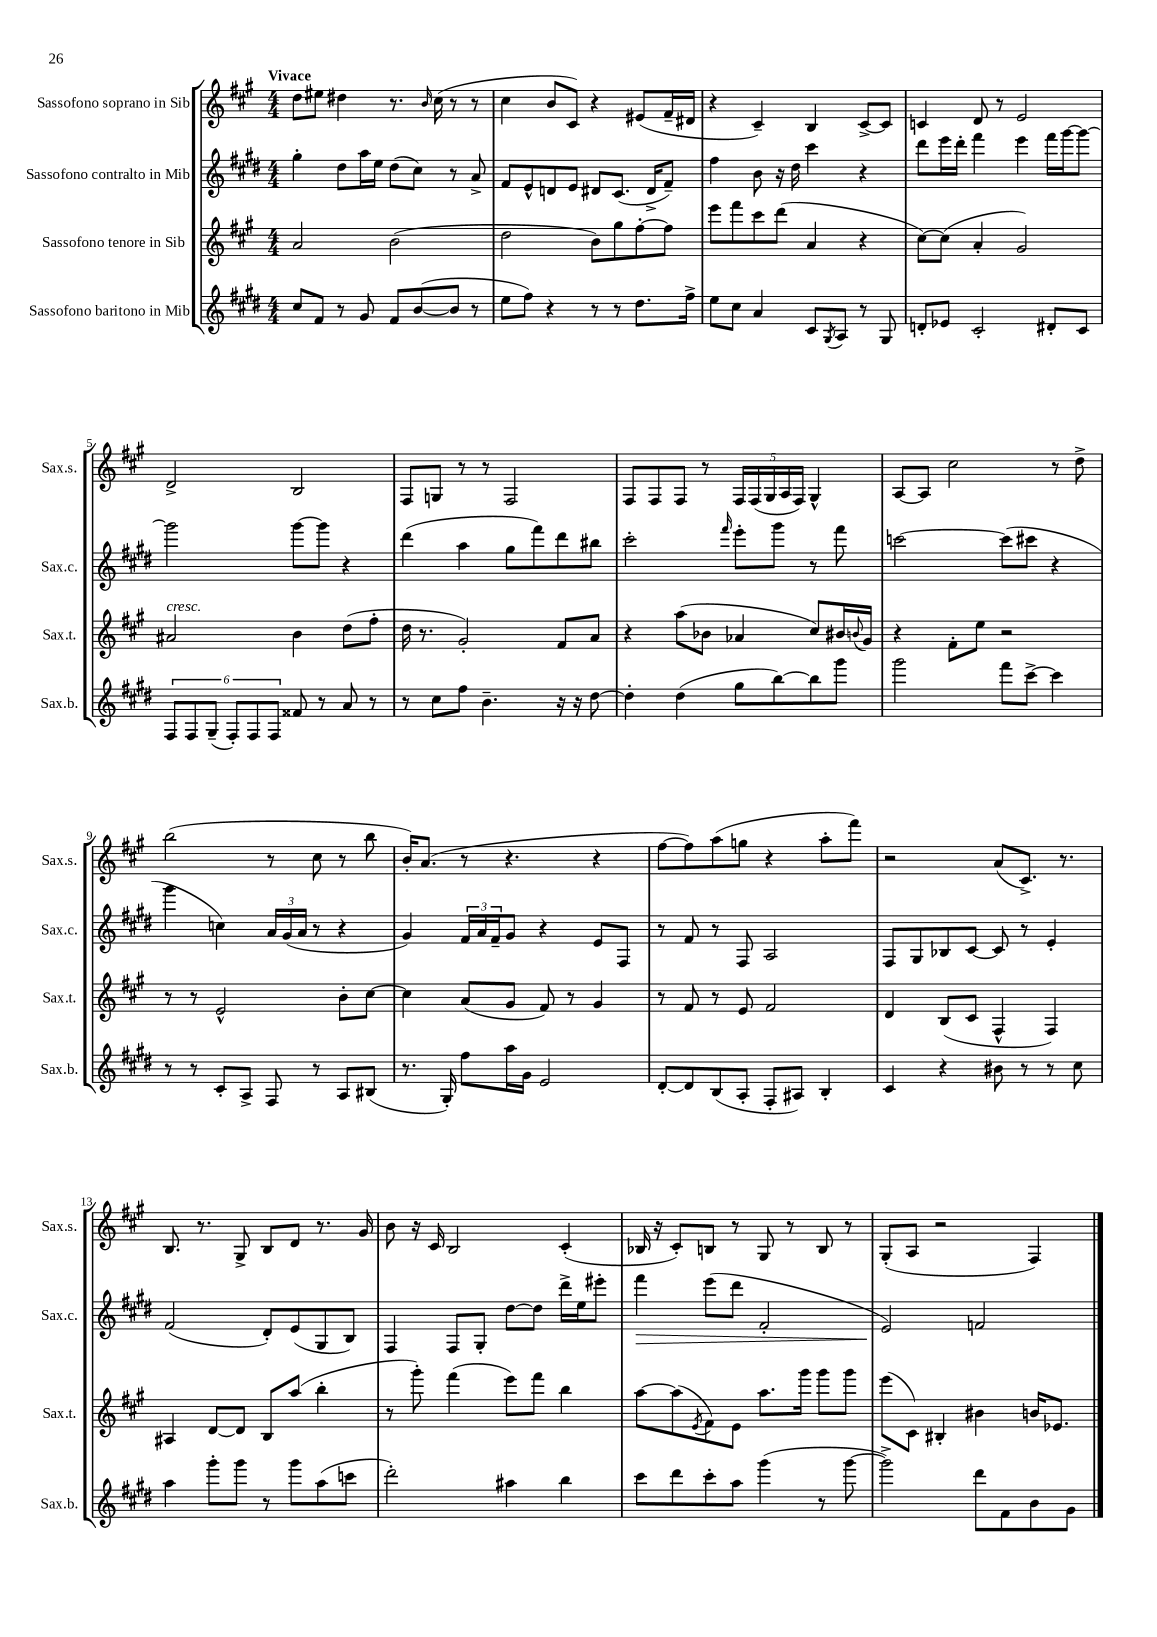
<<
\new StaffGroup <<
\new Staff = "s0" \with { instrumentName = "Sassofono soprano in Sib" shortInstrumentName = "Sax.s." } {
    \clef treble \key a \major \numericTimeSignature \time 4/4 \tempo "Vivace"
    d''8 eis''8 dis''4 r8. \grace { b'16 } cis''16( r8 r8 |
    cis''4 b'8 cis'8) r4 eis'8( fis'16-- dis'16 |
    r4 cis'4--) b4 cis'8~-> cis'8 |
    c'4 d'8 r8 e'2 |
    d'2-> b2 |
    fis8 g8 r8 r8 fis2 |
    fis8 fis8 fis8 r8 \tuplet 5/4 { fis16 fis16( gis16 a16 fis16) } gis4-^ |
    a8~ a8 cis''2 r8 d''8-> |
    b''2( r8 cis''8 r8 b''8 |
    b'16-.) a'8.( r8 r4. r4 |
    fis''8~ fis''8) a''8( g''8 r4 a''8-. fis'''8) |
    r2 a'8( cis'8.->) r8. |
    b8. r8. gis8-> b8 d'8 r8. gis'16 |
    b'8 r16 cis'16 b2 cis'4-.( |
    bes16 r16 cis'8-.) b8 r8 gis8 r8 b8 r8 |
    gis8-.( a8 r2 fis4) \bar "|." |
}
\new Staff = "s1" \with { instrumentName = "Sassofono contralto in Mib" shortInstrumentName = "Sax.c." } {
    \clef treble \key e \major \numericTimeSignature \time 4/4
    gis''4-. dis''8 a''16 e''16 dis''8( cis''8) r8 a'8-> |
    fis'8 e'8-^ d'8 e'8 dis'8 cis'8.( dis'16-> fis'8--) |
    fis''4 b'8 r16 dis''16 cis'''4 r4 |
    dis'''8 e'''16 dis'''16-. fis'''4 e'''4 fis'''16 gis'''16~ gis'''8~ |
    gis'''2 gis'''8~ gis'''8 r4 |
    dis'''4( a''4 gis''8 fis'''8) dis'''8 bis''8 |
    cis'''2-. \grace { fis'''16 } e'''8-. gis'''8 r8 fis'''8 |
    c'''2~ c'''8( cis'''8 r4 |
    gis'''4 c''4) \tuplet 3/2 { a'16 gis'16( a'16 } r8 r4 |
    gis'4) \tuplet 3/2 { fis'16 a'16 fis'16-- } gis'8 r4 e'8 fis8 |
    r8 fis'8 r8 fis8 a2 |
    fis8 gis8 bes8 cis'8~ cis'8 r8 e'4-. |
    fis'2( dis'8-.) e'8( gis8 b8) |
    fis4 fis8 gis8-. dis''8~ dis''8 dis'''16-> e''16 eis'''8-. |
    fis'''4\> e'''8( dis'''8 fis'2-. |
    e'2\!) f'2 \bar "|." |
}
\new Staff = "s2" \with { instrumentName = "Sassofono tenore in Sib" shortInstrumentName = "Sax.t." } {
    \clef treble \key a \major \numericTimeSignature \time 4/4
    a'2 b'2( |
    d''2 b'8) gis''8 fis''8~-. fis''8 |
    e'''8 fis'''8 cis'''8 d'''8( a'4 r4 |
    cis''8~) cis''8( a'4-. gis'2) |
    ais'2^\markup { \italic "cresc." } b'4 d''8( fis''8-. |
    d''16 r8. gis'2-.) fis'8 a'8 |
    r4 a''8( bes'8 aes'4 cis''8) bis'16 \appoggiatura { b'8 } gis'16 |
    r4 fis'8-. e''8 r2 |
    r8 r8 e'2-^ b'8-. cis''8~ |
    cis''4 a'8( gis'8 fis'8) r8 gis'4 |
    r8 fis'8 r8 e'8 fis'2 |
    d'4 b8( cis'8 fis4-^ fis4) |
    ais4 d'8~ d'8 b8 a''8( b''4-. |
    r8 gis'''8-.) fis'''4( e'''8) fis'''8 b''4 |
    a''8~ a''8( \acciaccatura { e'8 } fis'8) e'8 a''8. gis'''16 gis'''8 gis'''8 |
    e'''8( cis'8) bis4-. bis'4 b'16 ees'8. \bar "|." |
}
\new Staff = "s3" \with { instrumentName = "Sassofono baritono in Mib" shortInstrumentName = "Sax.b." } {
    \clef treble \key e \major \numericTimeSignature \time 4/4
    cis''8 fis'8 r8 gis'8 fis'8 b'8~( b'8 r8 |
    e''8 fis''8) r4 r8 r8 dis''8. fis''16-> |
    e''8 cis''8 a'4 cis'8 \acciaccatura { gis8 } a8 r8 gis8 |
    d'8-. ees'8 cis'2-. dis'8-. cis'8 |
    \tuplet 6/4 { fis8 fis8 gis8--( fis8-.) fis8 fis8 } fisis'8 r8 a'8 r8 |
    r8 cis''8 fis''8 b'4.-- r16 r16 dis''8~ |
    dis''4-. dis''4( gis''8 b''8~) b''8 gis'''8 |
    gis'''2 fis'''8 cis'''8~-> cis'''4 |
    r8 r8 cis'8-. a8-> fis8 r8 a8 bis8( |
    r8. gis16-.) fis''8 a''16 gis'16 e'2 |
    dis'8~-. dis'8 b8( a8-. fis8-. ais8) b4-. |
    cis'4 r4 bis'8 r8 r8 cis''8 |
    a''4 gis'''8-. gis'''8 r8 gis'''8 a''8( c'''8 |
    dis'''2-.) ais''4 b''4 |
    cis'''8 dis'''8 cis'''8-. a''8 gis'''4( r8 gis'''8~ |
    gis'''2->) dis'''8 fis'8 b'8 gis'8 \bar "|." |
}
>>
>>
